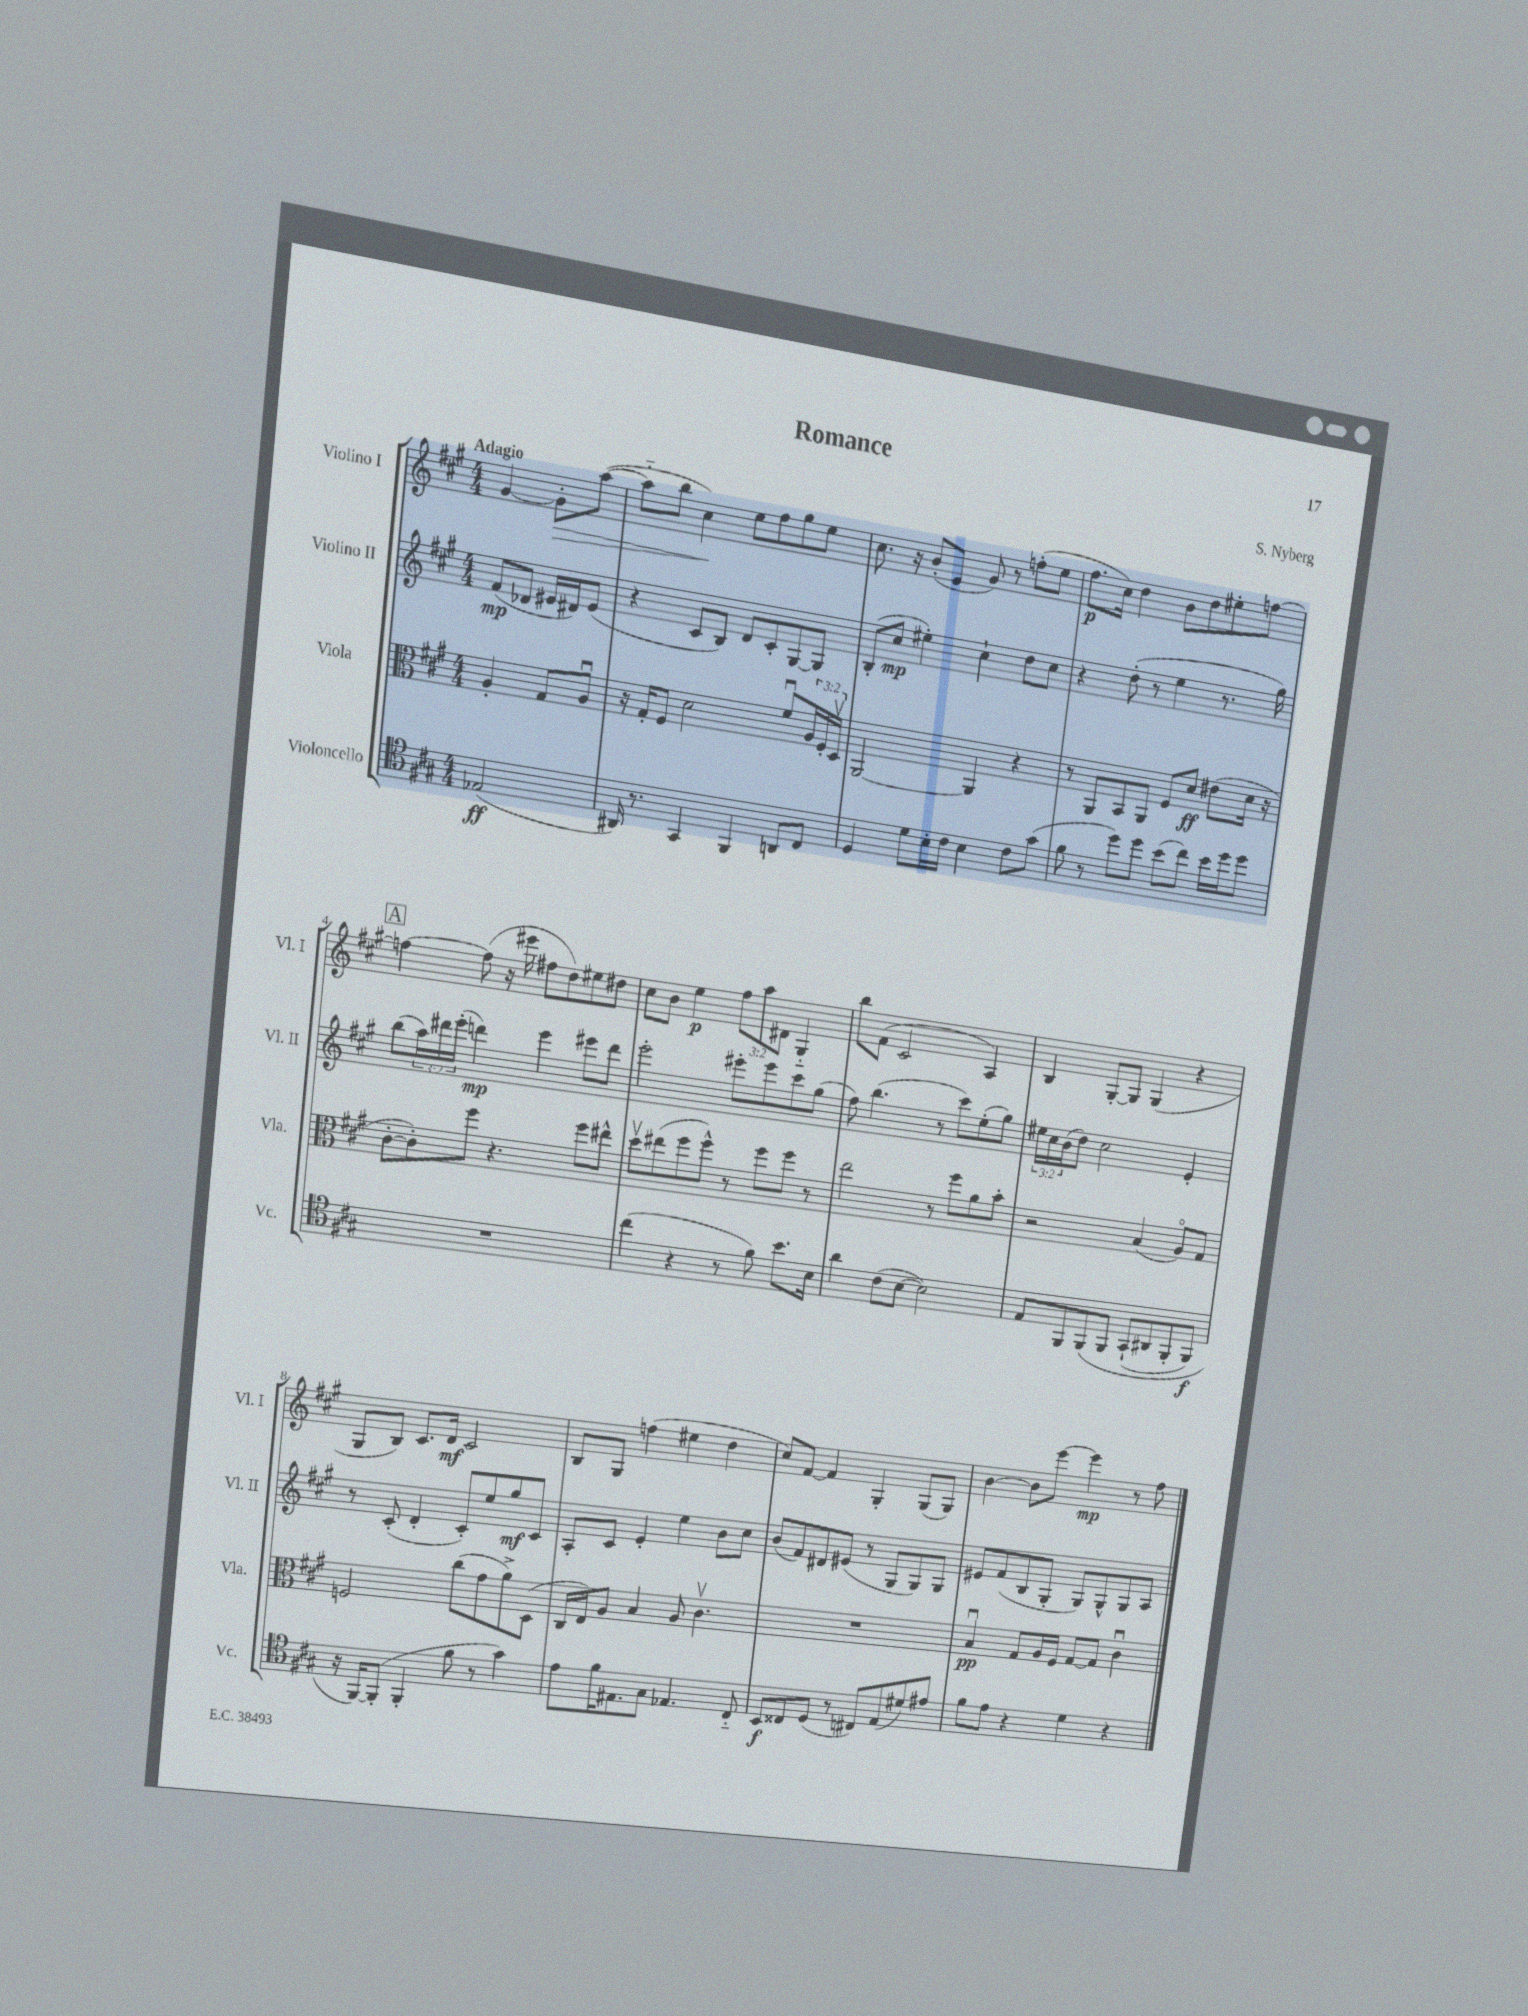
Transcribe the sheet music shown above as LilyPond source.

\header { title = "Romance" composer = "S. Nyberg" }
<<
\new StaffGroup <<
\new Staff = "s0" \with { instrumentName = "Violino I" shortInstrumentName = "Vl. I" } {
    \clef treble \key a \major \numericTimeSignature \time 4/4 \override Staff.TupletNumber.text = #tuplet-number::calc-fraction-text \partial 2 \tempo "Adagio"
    gis'4~ gis'8-.\> a''8~( |
    a''8-_ b''8 cis''4\!) e''8 fis''8 gis''8 e''8 |
    cis''8. r16 b'8-.( e'8 gis'8) r8 f''8-.( e''8 |
    fis''8.\p cis''16) d''4 b'8 d''8 eis''8-. f''8~ |
    \mark \markup { \box "A" } f''4~ f''8( r16 eis'''16 fis''8 d''8) eis''8 dis''8 |
    cis''8 b'8 e''4\p \tuplet 3/2 { fis''8 a''8 dis'8 } gis4-_ |
    b''8 fis'8( cis'2 a4) |
    b4 gis8~-. gis8 gis4( r4 |
    gis8 b8) cis'8. d'16\mf cis'2 |
    b8 gis8 f''4( eis''4 d''4 |
    cis''8) fis'8~ fis'4 gis4-. gis8( gis8) |
    b'4~ b'8 e'''8~ e'''4\mp r8 fis''8 \bar "|." |
}
\new Staff = "s1" \with { instrumentName = "Violino II" shortInstrumentName = "Vl. II" } {
    \clef treble \key a \major \numericTimeSignature \time 4/4 \override Staff.TupletNumber.text = #tuplet-number::calc-fraction-text \partial 2
    fis'8\mp( des'8 eis'16 dis'16) eis'8( |
    r4 cis'8 b8) d'8 cis'8-. gis8~ gis8 |
    b8-.( cis''8\mp eis''4-.) cis''4-! d''8 cis''8 |
    r4 d''8-.( r8 e''4 r8. gis''16) |
    \mark \markup { \box "A" } b''8( \tuplet 3/2 { a''16) dis'''16 e'''16-.( } d'''4\mp) e'''4 eis'''8 d'''8 |
    e'''2-. eis'''8-. eis'''8 cis'''8 gis''8( |
    fis''8) b''4.( r8 cis'''8) e''8-.( gis''8) |
    \tuplet 3/2 { eis''16 cis''16 b'16( } d''8) cis''2 e'4-. |
    r8 cis'8-.( d'4-. cis'8-.) e''8 gis''8\mf cis'8 |
    a8-. cis'8 e'4-. e''4 b'8 cis''8 |
    b'8( fis'8) dis'8 eis'8( r8 gis8 gis8) gis8 |
    eis'8 fis'8( b8 gis8-. gis8) gis8-^ gis8 a8 \bar "|." |
}
\new Staff = "s2" \with { instrumentName = "Viola" shortInstrumentName = "Vla." } {
    \clef alto \key a \major \numericTimeSignature \time 4/4 \override Staff.TupletNumber.text = #tuplet-number::calc-fraction-text \partial 2
    a4-. gis8 a8\downbow |
    r16 gis16-. fis8 d'2 fis'8\downbow \tuplet 3/2 { a16 fis16-. d16\upbow } |
    a,2~ a,4 r4 |
    r8 a,8 b,8 a,8 fis8 d'8\ff eis'8( d'16 r16 |
    \mark \markup { \box "A" } cis'8~-. cis'8-.) fis''8 r4. fis''8 eis''8-^ |
    d''8\upbow eis''8( fis''8 fis''8-^) r8 fis''8 fis''8 r8 |
    e''2 r8 fis''8 a'8 b'8-. |
    r2 b4( a8\flageolet) gis8 |
    f2 cis''8( gis'8 a'8->) d8( |
    cis16 e16) a8 b4 a8 cis'4.\upbow |
    R1 |
    b4\downbow\pp gis8 a16 fis16 gis8~ gis8 cis'4\downbow \bar "|." |
}
\new Staff = "s3" \with { instrumentName = "Violoncello" shortInstrumentName = "Vc." } {
    \clef tenor \key a \major \numericTimeSignature \time 4/4 \partial 2
    ees2\ff( |
    ais,16) r8. gis,4 fis,4 a,8 cis8 |
    d4 d'8 b16-. cis'16 b4 cis'8 gis'8( |
    fis'8 r8 d''8) d''8 b'8( cis''8) b'16 d''16 d''8 |
    \mark \markup { \box "A" } R1 |
    cis''4( r4 r8 fis'8) b'8. b16 |
    a'4 cis'8( b8~ b2) |
    e8 fis,8 fis,8\( fis,8 gis,8-!( ais,8 fis,8-. fis,8\f) |
    r16 fis,16~\) fis,8-.( fis,4-. fis'8 r8 gis'4) |
    e'8 fis'16 eis8. gis8 ees4. cis8-_ |
    b,8\f cisis8 d8( r8 cis8) e8( dis'8) eis'8 |
    fis'8 e'8 r4 d'4 r4 \bar "|." |
}
>>
>>
